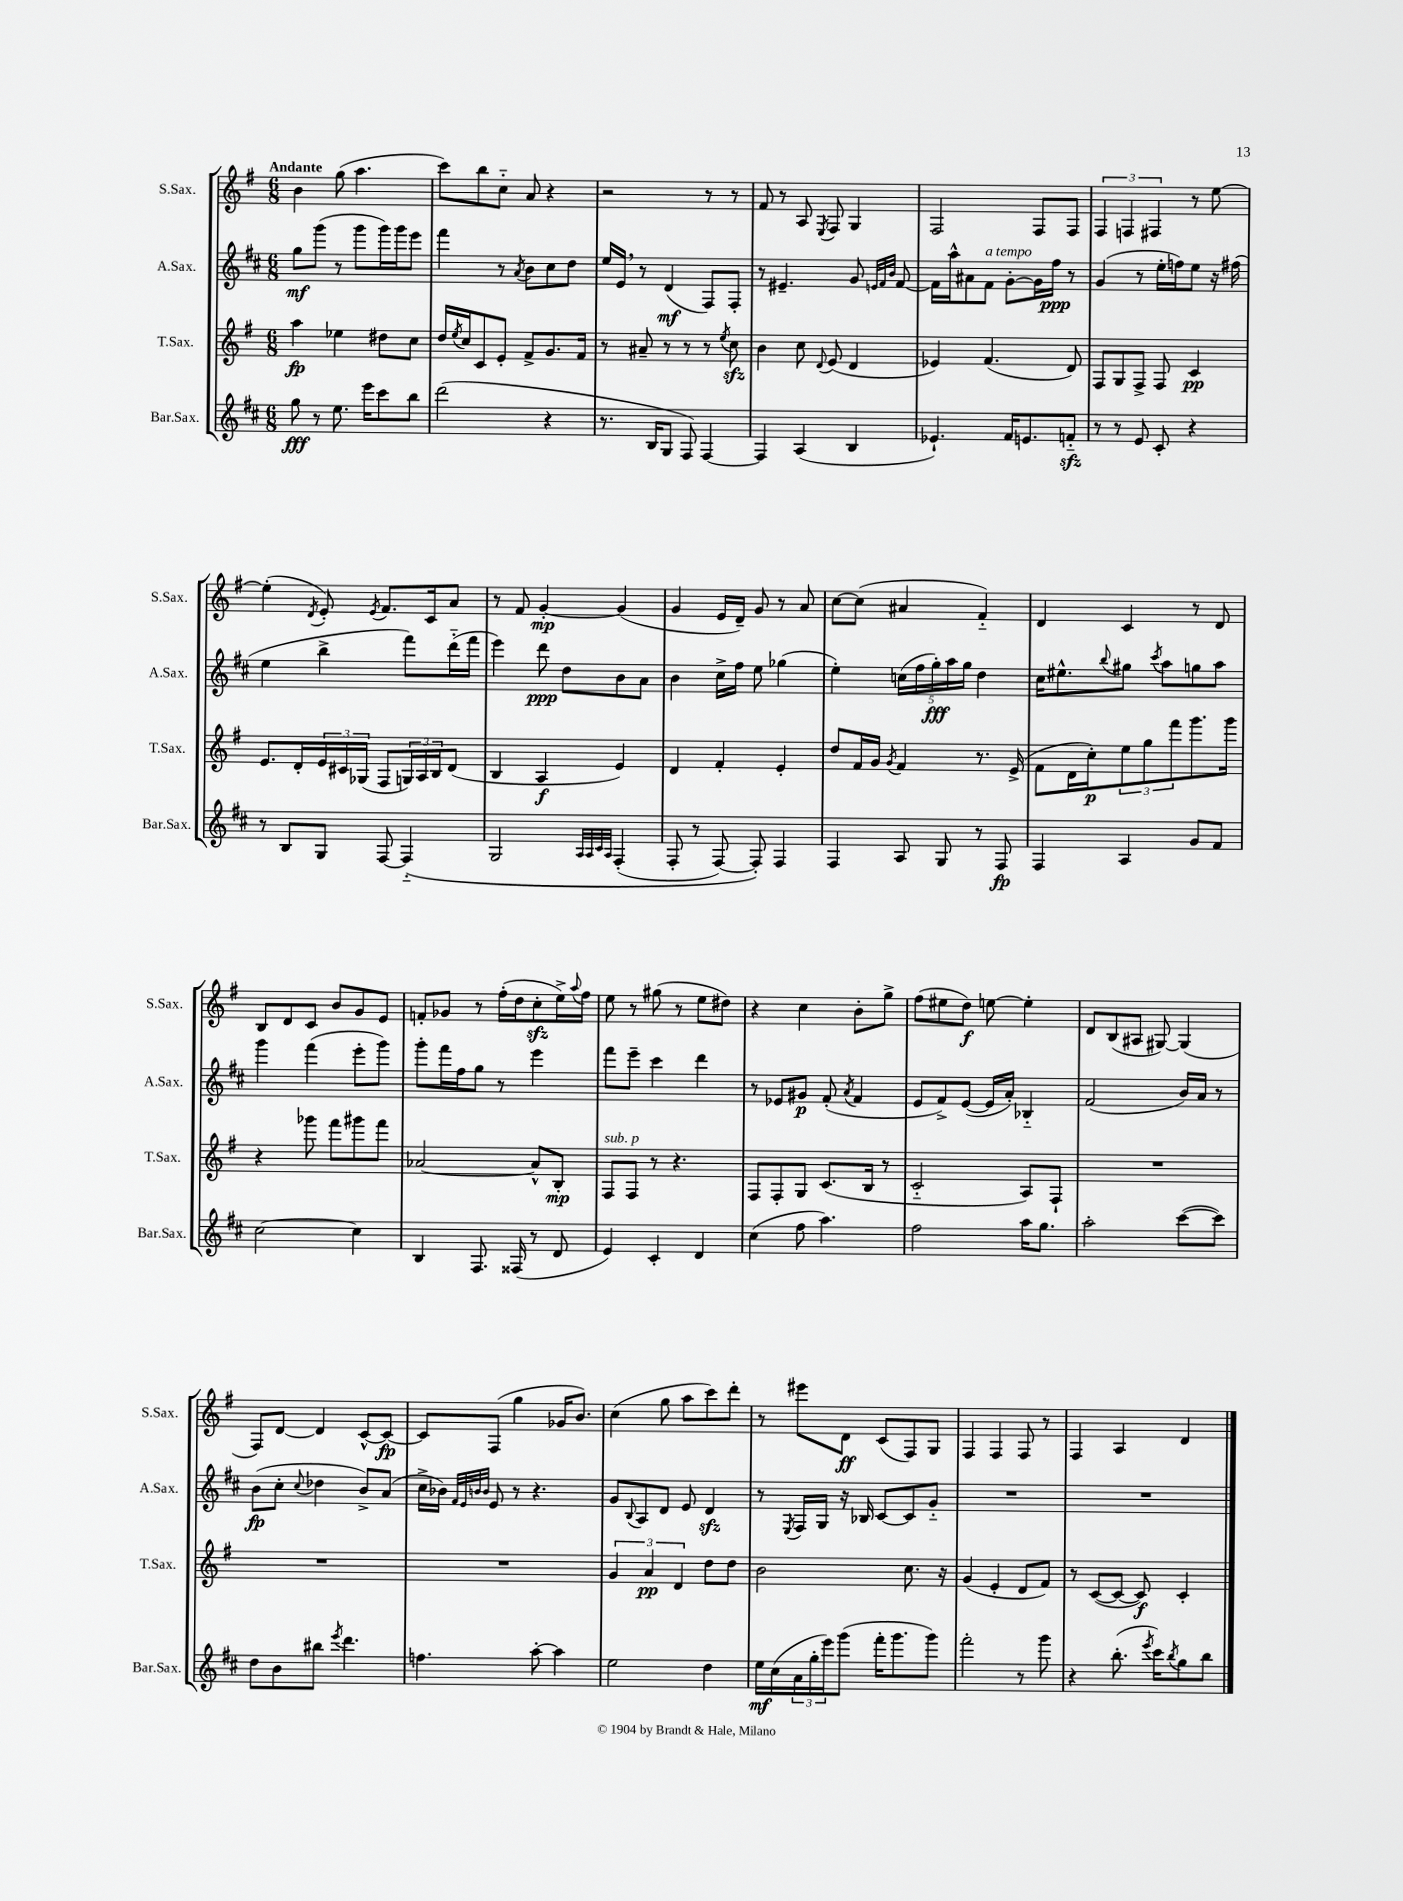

**kern	**dynam	**kern	**dynam	**kern	**dynam	**kern	**dynam
*part4	*part4	*part3	*part3	*part2	*part2	*part1	*part1
*staff4	*staff4	*staff3	*staff3	*staff2	*staff2	*staff1	*staff1
*I"Bar.Sax.	*	*I"T.Sax.	*	*I"A.Sax.	*	*I"S.Sax.	*
*I'Bar.Sax.	*	*I'T.Sax.	*	*I'A.Sax.	*	*I'S.Sax.	*
*clefG2	*	*clefG2	*	*clefG2	*	*clefG2	*
*k[f#c#]	*	*k[f#]	*	*k[f#c#]	*	*k[f#]	*
*M6/8	*	*M6/8	*	*M6/8	*	*M6/8	*
=1	=1	=1	=1	=1	=1	=1	=1
!	!	!	!	!	!	!LO:TX:a:B:t=Andante	!
8gg\	fff	4aa\	fp	8gg\L	mf	4b\	.
8r	.	.	.	(8ggg\J	.	.	.
8.ee\	.	4ee-X\	.	8r	.	(8gg\	.
.	.	.	.	8ggg\L	.	4.aa\	.
16eee\KL	.	.	.	.	.	.	.
8ccc#\	.	8dd#X\L	.	16ggg\L)	.	.	.
.	.	.	.	16ggg\J	.	.	.
8bb\J	.	8cc\J	.	8eee\J	.	.	.
=2	=2	=2	=2	=2	=2	=2	=2
(2ddd\	.	16dd/LL	.	4fff#\	.	8ccc\L)	.
.	.	8qee/	.	.	.	.	.
.	.	16cc/J	.	.	.	.	.
.	.	8c/	.	.	.	8bb\	.
.	.	8e'/J	.	8r	.	8cc\J	.
.	.	.	.	8qa/	.	.	.
.	.	8f#^/L	.	8b\L	.	8a/	.
4r	.	8.g/	.	8cc#\	.	4r	.
.	.	.	.	8dd\J	.	.	.
.	.	16f#/Jk	.	.	.	.	.
=3	=3	=3	=3	=3	=3	=3	=3
8.r	.	8r	.	16ee/LL	.	2r	.
.	.	.	.	16e,/JJ	.	.	.
.	.	8a#X~/	.	8r	.	.	.
16B/KL	.	.	.	.	.	.	.
8G/J	.	8r	.	(4d/	mf	.	.
8F#/)	.	8r	.	.	.	.	.
[4F#/	.	8r	.	8F#/L)	.	8r	.
.	.	8qee/	.	.	.	.	.
.	.	8cczz\	.	8F#'/J	.	8r	.
=4	=4	=4	=4	=4	=4	=4	=4
4F#/]	.	4b\	.	8r	.	8f#/	.
.	.	.	.	4.e#X~/	.	8r	.
(4A/	.	8cc\	.	.	.	8A/	.
.	.	8qqd/	.	.	.	8qE/	.
.	.	(8e/	.	.	.	8F#/	.
4B/	.	4d/	.	8g/	.	4G/	.
.	.	.	.	32qqen/LLL	.	.	.
.	.	.	.	32qqf#/	.	.	.
.	.	.	.	32qqb/JJJ	.	.	.
.	.	.	.	[8f#/	.	.	.
=5	=5	=5	=5	=5	=5	=5	=5
4.e-X`/)	.	4e-X/)	.	16f#\LL]	.	2F#/	.
.	.	.	.	16aa^^\J	.	.	.
.	.	.	.	8a#X\	.	.	.
!	!	!	!	!LO:TX:a:i:t=a tempo	!	!	!
.	.	(4.f#/	.	8f#\J	.	.	.
16f#/KL	.	.	.	[8g'\L	.	.	.
8.en/	.	.	.	.	.	.	.
.	.	.	.	16g\L]	.	8F#/L	.
.	.	.	.	16ff#\JJ	ppp	.	.
8fnzz/J	.	8d/)	.	8r	.	8F#/J	.
=6	=6	=6	=6	=6	=6	=6	=6
8r	.	8F#/L	.	(4g/	.	6F#/	.
8r	.	8G/	.	.	.	.	.
.	.	.	.	.	.	6Fn/	.
8e/	.	8F#^/J	.	8r	.	.	.
.	.	.	.	.	.	6F#X/	.
8c#'/	.	8F#/	.	16ee'\LL	.	.	.
.	.	.	.	16ffn\J)	.	.	.
4r	.	4c/	pp	8ee\J	.	8r	.
.	.	.	.	16r	.	[8ee\	.
.	.	.	.	(16ff#X\	.	.	.
!!LO:LB:g=z
=7	=7	=7	=7	=7	=7	=7	=7
8r	.	8.e/L	.	4ee\	.	(4ee'\]	.
8B/L	.	.	.	.	.	.	.
.	.	16d'/L	.	.	.	.	.
.	.	.	.	.	.	8qd/	.
8G/J	.	24e/	.	4bb^\	.	8e'/)	.
.	.	24c#X/	.	.	.	.	.
.	.	(24G-X/JJ	.	.	.	.	.
.	.	.	.	.	.	8qe/	.
[8F#/	.	8F#/L	.	.	.	8.f#/L	.
(4F#/]	.	24Gn/L)	.	8fff#\L)	.	.	.
.	.	24A/	.	.	.	.	.
.	.	.	.	.	.	16c/k	.
.	.	24B/J	.	.	.	.	.
.	.	(8d/J	.	(16ddd\L	.	8a/J	.
.	.	.	.	16fff#\JJ	.	.	.
=8	=8	=8	=8	=8	=8	=8	=8
2G/	.	4B/	.	4eee\)	.	8r	.
.	.	.	.	.	.	8f#/	.
.	.	4A/	f	8ddd\	ppp	[4g'/	mp
.	.	.	.	8dd\L	.	.	.
32qqA/LLL	.	.	.	.	.	.	.
32qqA/	.	.	.	.	.	.	.
32qqc#/	.	.	.	.	.	.	.
32qqA/JJJ	.	.	.	.	.	.	.
(4F#'/	.	4e/)	.	8b\	.	(4g/]	.
.	.	.	.	8a\J	.	.	.
=9	=9	=9	=9	=9	=9	=9	=9
8F#'/	.	4d/	.	4b\	.	4g/	.
8r	.	.	.	.	.	.	.
[8F#/)	.	4f#'/	.	16cc#^\LL	.	16e/LL	.
.	.	.	.	16ff#\JJ	.	16d~/JJ)	.
8F#'/])	.	.	.	8ee\	.	8g/	.
4F#/	.	4e'/	.	(4gg-X\	.	8r	.
.	.	.	.	.	.	8a/	.
=10	=10	=10	=10	=10	=10	=10	=10
4F#/	.	8dd/L	.	4ee'\)	.	[8cc\L	.
.	.	16f#/L	.	.	.	(8cc\J]	.
.	.	16g/JJ	.	.	.	.	.
.	.	8qg/	.	.	.	.	.
8A/	.	4f#/	.	(20ccn\LL	.	4a#X/	.
.	.	.	.	20ff#\	.	.	.
.	.	.	.	20gg'\)	fff	.	.
8G/	.	.	.	.	.	.	.
.	.	.	.	20aa\	.	.	.
.	.	.	.	20gg\JJ	.	.	.
8r	.	8.r	.	4dd\	.	4f#/)	.
8F#/	fp	.	.	.	.	.	.
.	.	(16e^/	.	.	.	.	.
=11	=11	=11	=11	=11	=11	=11	=11
4F#/	.	8f#\L	.	16cc#\KL	.	4d/	.
.	.	.	.	8.ee#X^^\	.	.	.
.	.	16d\L	.	.	.	.	.
.	.	16cc'\J)	p	.	.	.	.
.	.	.	.	8qqbb/	.	.	.
4A/	.	12ee\	.	8gg#X\J	.	4c/	.
.	.	12gg\	.	.	.	.	.
.	.	.	.	8qccc#/	.	.	.
.	.	.	.	8aa\L	.	.	.
.	.	12fff#\	.	.	.	.	.
8g/L	.	8.ggg\	.	8ggn\	.	8r	.
8f#/J	.	.	.	8aa\J	.	8d/	.
.	.	16ggg\Jk	.	.	.	.	.
!!LO:LB:g=z
=12	=12	=12	=12	=12	=12	=12	=12
[2cc#\	.	4r	.	4ggg\	.	8B/L	.
.	.	.	.	.	.	8d/	.
.	.	8ggg-X\	.	(4fff#\	.	8c/J	.
.	.	8fff#\L	.	.	.	8b/L	.
4cc#\]	.	8ggg#X\	.	8eee'\L	.	8g/	.
.	.	8fff#\J	.	8ggg\J)	.	8e/J	.
=13	=13	=13	=13	=13	=13	=13	=13
4B/	.	[2a-X/	.	8ggg'\L	.	8fn'/L	.
.	.	.	.	16fff#\L	.	8g-X/J	.
.	.	.	.	16ff#\J	.	.	.
8.F#/	.	.	.	8gg\J	.	8r	.
.	.	.	.	8r	.	(16ff#'\LL	.
(16F##X/	.	.	.	.	.	16dd\J	.
8r	.	8a-^^/L]	.	4eee\	.	8cczz'\	.
8d/	.	8B'/J	mp	.	.	16ee^\L)	.
.	.	.	.	.	.	8qqaa/	.
.	.	.	.	.	.	16ff#\JJ	.
=14	=14	=14	=14	=14	=14	=14	=14
!	!	!LO:TX:a:i:t=sub. p	!	!	!	!	!
4e/)	.	8F#/L	.	8fff#\L	.	8ee\	.
.	.	8F#/J	.	8eee~\J	.	8r	.
4c#'/	.	8r	.	4ccc#\	.	(8gg#X\	.
.	.	4.r	.	.	.	8r	.
4d/	.	.	.	4ddd\	.	8ee\L	.
.	.	.	.	.	.	8dd#X\J)	.
=15	=15	=15	=15	=15	=15	=15	=15
(4cc#\	.	8F#/L	.	8r	.	4r	.
.	.	8F#'/	.	8e-X/L	.	.	.
8ff#\	.	8G/J	.	8g#X/J	p	4cc\	.
4.aa\)	.	(8.c/L	.	(8f#'/	.	.	.
.	.	.	.	8qa/	.	.	.
.	.	.	.	4f#/	.	8b'\L	.
.	.	16B/Jk	.	.	.	.	.
.	.	8r	.	.	.	8gg^\J	.
=16	=16	=16	=16	=16	=16	=16	=16
2ff#\	.	2c/	.	8e/L	.	(8ff#\L	.
.	.	.	.	8f#^/)	.	8ee#X\	.
.	.	.	.	([8e/J	.	8dd\J)	f
.	.	.	.	16e/LL]	.	[8een\	.
.	.	.	.	16a'/JJ)	.	.	.
16aa\KL	.	8A/L)	.	4B-X/	.	4ee'\]	.
8.gg\J	.	.	.	.	.	.	.
.	.	8F#`/J	.	.	.	.	.
=17	=17	=17	=17	=17	=17	=17	=17
2aa'\	.	2.r	.	(2f#/	.	8d/L	.
.	.	.	.	.	.	(8B/	.
.	.	.	.	.	.	8A#X/J	.
.	.	.	.	.	.	[8G#X/)	.
([8ccc#\L	.	.	.	16b/LL)	.	(4G#/]	.
.	.	.	.	16a/JJ	.	.	.
8ccc#\J])	.	.	.	8r	.	.	.
!!LO:LB:g=z
=18	=18	=18	=18	=18	=18	=18	=18
8dd\L	.	2.r	.	(8b\L	fp	8F#/L)	.
8b\	.	.	.	8cc#'\J	.	[8d/J	.
.	.	.	.	8qqcc#/	.	.	.
8bb#X\J	.	.	.	4dd-X\	.	4d/]	.
8qeee/	.	.	.	.	.	.	.
4.ddd\	.	.	.	.	.	.	.
.	.	.	.	8b^/L)	.	[8c^^/L	.
.	.	.	.	(8a/J	.	8c/J_	fp
=19	=19	=19	=19	=19	=19	=19	=19
4.ffn\	.	2.r	.	16cc#^\LL	.	8c/L]	.
.	.	.	.	16b-X\JJ)	.	.	.
.	.	.	.	32qqf#/LLL	.	.	.
.	.	.	.	32qqe/	.	.	.
.	.	.	.	32qqbn/	.	.	.
.	.	.	.	32qqb/JJJ	.	.	.
.	.	.	.	8e/	.	(8F#/J	.
.	.	.	.	8r	.	4gg\	.
[8aa'\	.	.	.	4.r	.	.	.
4aa\]	.	.	.	.	.	16g-X/KL	.
.	.	.	.	.	.	8.b/J)	.
=20	=20	=20	=20	=20	=20	=20	=20
2ee\	.	6g/	.	8g/L	.	(4cc\	.
.	.	.	.	8qqB/	.	.	.
.	.	.	.	8A/	.	.	.
.	.	6a/	pp	.	.	.	.
.	.	.	.	8d/J	.	8gg\	.
.	.	6d/	.	.	.	.	.
.	.	.	.	8e/	.	8aa\L	.
4dd\	.	8dd\L	.	4dzz/	.	8ccc\)	.
.	.	8dd\J	.	.	.	8ddd'\J	.
=21	=21	=21	=21	=21	=21	=21	=21
16ee\LL	mf	2b\	.	8r	.	8r	.
(16cc#\	.	.	.	.	.	.	.
.	.	.	.	8qE/	.	.	.
24a\	.	.	.	16F#/LL	.	8eee#X\L	.
24gg'\	.	.	.	.	.	.	.
.	.	.	.	16G/JJ	.	.	.
24eee\J)	.	.	.	.	.	.	.
(8ggg\J	.	.	.	16r	.	8d\J	ff
.	.	.	.	16B-X/	.	.	.
16fff#'\KL	.	.	.	[8c#/L	.	(8c/L	.
8.ggg\	.	.	.	.	.	.	.
.	.	8.cc\	.	8c#/]	.	8F#/)	.
8ggg\J)	.	.	.	8g/J	.	8G/J	.
.	.	16r	.	.	.	.	.
=22	=22	=22	=22	=22	=22	=22	=22
2fff#'\	.	(4g/	.	2.r	.	4F#/	.
.	.	4e'/	.	.	.	4F#/	.
8r	.	8d/L	.	.	.	8F#/	.
8ggg\	.	8f#/J)	.	.	.	8r	.
=23	=23	=23	=23	=23	=23	=23	=23
4r	.	8r	.	2.r	.	4F#/	.
.	.	([8c/L	.	.	.	.	.
(8.bb'\	.	8c/J_	.	.	.	4A/	.
.	.	8c/])	f	.	.	.	.
8qeee/	.	.	.	.	.	.	.
16ccc#\KL)	.	.	.	.	.	.	.
8qbb/	.	.	.	.	.	.	.
8gg\	.	4c'/	.	.	.	4d/	.
8bb\J	.	.	.	.	.	.	.
==	==	==	==	==	==	==	==
*-	*-	*-	*-	*-	*-	*-	*-
